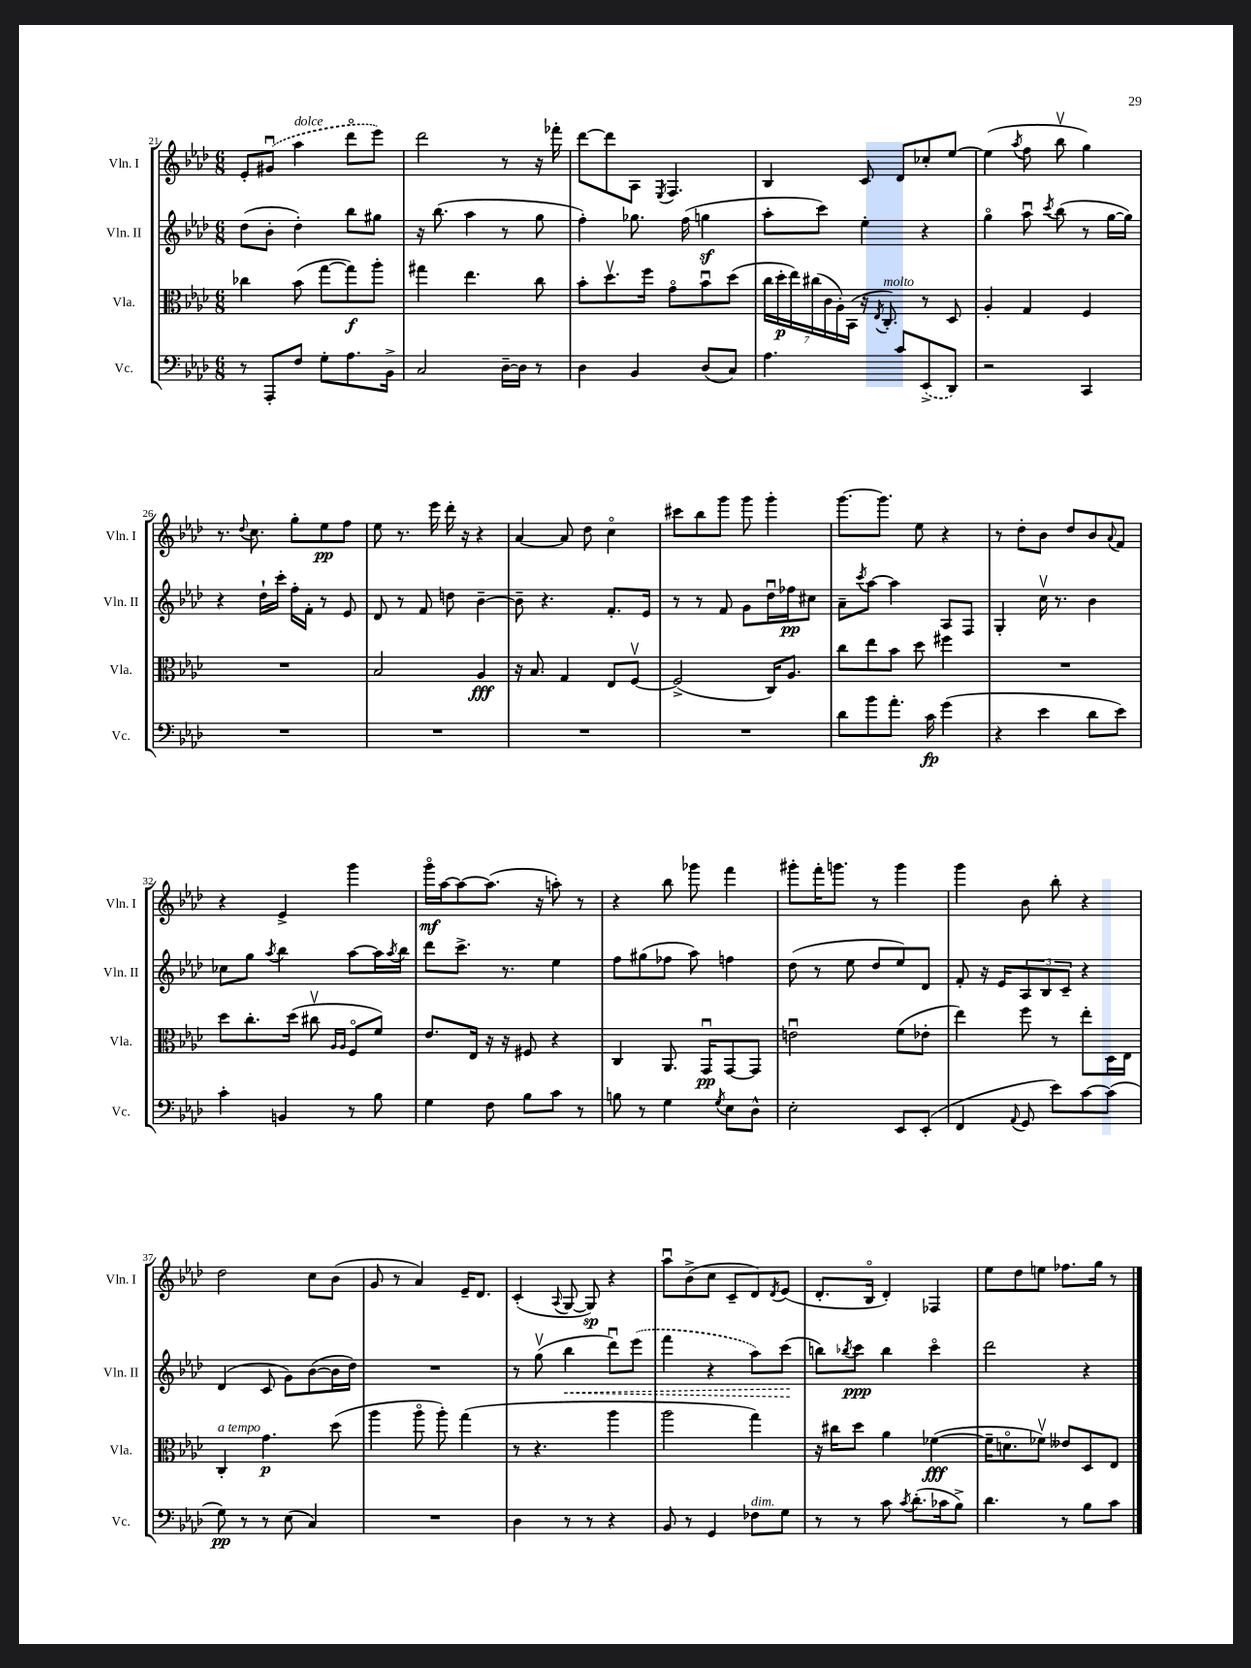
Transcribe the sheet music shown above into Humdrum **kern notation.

**kern	**kern	**kern	**kern
*staff4	*staff3	*staff2	*staff1
*clefF4	*clefC3	*clefG2	*clefG2
*k[b-e-a-d-]	*k[b-e-a-d-]	*k[b-e-a-d-]	*k[b-e-a-d-]
*M6/8	*M6/8	*M6/8	*M6/8
8r	4cc-\	(8dd-\L	8e-'/L
8AAA-'/L	.	8b-'\J	(8g#u/J
8F/J	(8b-\	4dd-'\)	4aa-\
8G'\L	[8gg\L	.	.
8.A-\	8gg\])	8bb-\L	8ddd-o\L
.	8aa-'\J	8gg#\J	8eee-\J)
16BB-^\Jk	.	.	.
=	=	=	=
2C/	4gg#\	16r	2ddd-\
.	.	(8.bb-\	.
.	4.ee-\	4aa-\	.
[16D-~\LL	.	8r	8r
16D-\]JJ	.	.	.
8r	8cc\	8gg\	16r
.	.	.	16fff-'\
=	=	=	=
4D-\	8b-'\L	4ff'\)	[8ddd-\L
.	8.dd-v\	.	8ddd-\]
4BB-/	.	8.gg-\	8A-\J
.	16ff\Jk	.	.
.	.	.	8qE-/
.	8go\L	.	4.F/
.	.	(16ff\	.
(8D-/L	8b-u\	4gg\	.
8C/J)	(8dd-\J	.	.
=	=	=	=
4.A-\	28cc\LL	8aa-'\L	4B-/
.	28dd-'\	.	.
.	28ee-\)	.	.
.	(28cc#\	.	.
.	.	8ccc\J)	.
.	28c\	.	.
.	28A-'\)	.	.
.	(28BB-\JJ	.	.
.	16r	4ee-'\	8c/
.	8qE-/	.	.
.	8.C'/)	.	.
8c/L	.	.	8d-/L
(8EE-^/	8r	4r	8cc-'/
8DD-/J)	8D-/	.	[8ee-/J
=	=	=	=
2r	4A-'/	4ggo\	(4ee-\]
.	.	.	8qaa-/
.	4G/	8aa-u\	8ff\
.	.	8qccc/	.
.	.	(8bb-\	8bb-v\
4CC/	4F/	8r	4gg\)
.	.	[16gg\LL	.
.	.	16gg\]JJ)	.
=	=	=	=
2.r	2.r	4r	8.r
.	.	.	8qqdd-/
.	.	.	8.cc\
.	.	16dd-`\LL	.
.	.	16ccc'\JJ	.
.	.	16ff'\LL	8gg'\L
.	.	16f'\JJ	.
.	.	8r	8ee-\
.	.	8e-/	8ff\J
=	=	=	=
2.r	2B-/	8d-/	8ee-\
.	.	8r	8.r
.	.	8f/	.
.	.	.	16eee-\
.	.	8dd\	16ddd-'\
.	.	.	16r
.	4A-/	[4b-~\	4r
=	=	=	=
2.r	16r	8b-~\]	[4a-/
.	8.B-/	.	.
.	.	4.r	.
.	4G/	.	8a-/]
.	.	.	8dd-\
.	8E-/L	8.f'/L	4cco\
.	[8Fv/J	.	.
.	.	16e-/Jk	.
=	=	=	=
2.r	(2F^/]	8r	8ccc#\L
.	.	8r	8bb-\
.	.	8f/	8ggg\J
.	.	8g\L	8ggg\
.	16C/LK)	16dd-u\L	4ggg'\
.	8.A-/J	16ff-\J	.
.	.	8cc#\J	.
=	=	=	=
8d-\L	8cc\L	8a-~\L	[8.ggg\L
.	.	8qccc/	.
8b-\	8ee-\	[8aa-\J	.
.	.	.	8.ggg\]J
8.a-'\J	8b-\J	4aa-\]	.
.	8dd-\	.	8ee-\
16c\	.	.	.
(4g\	4ff#\	8A-/L	4r
.	.	8F/J	.
=	=	=	=
4r	2.r	4G'/	8r
.	.	.	8dd-'\L
4e-\	.	16ccv\	8b-\J
.	.	8.r	.
.	.	.	8dd-/L
8d-\L	.	4b-\	8b-/
.	.	.	8qqa-/
8e-\J)	.	.	8f/J
=	=	=	=
4c'\	8dd-\L	8cc-\L	4r
.	8.cc'\	8gg\J	.
.	.	8qaa-/	.
4BB/	.	4bb-\	4e-^/
.	(16dd-\Jk	.	.
.	8cc#v\	.	.
.	16qqA-/LL	.	.
.	16qqA-/JJ	.	.
8r	8Fo/L	[8aa-\L	4ggg\
8B-\	8f/J)	16aa-\]L	.
.	.	8qaa-/	.
.	.	16bb-\JJ	.
=	=	=	=
4G\	8.e-/L	8ddd-\L	16gggo\LL
.	.	.	[16aa-\J
.	.	8.ccc^\J	8aa-\_
.	16E-/Jk	.	.
8F\	16r	.	(8.aa-\]J
.	16r	8.r	.
8B-\L	8F#/	.	.
.	.	.	16r
8c\J	4r	4ee-\	8aa'\)
8r	.	.	8r
=	=	=	=
8B\	4C/	8ff\L	4r
8r	.	(8gg#\	.
4G\	8.AA-/	8ff-\J	8bb-\
.	.	8aa-\)	8ggg-\
.	16GGu/LK	.	.
8qG/	.	.	.
8E-\L	[8GG/	4ff\	4fff\
8D-^^\J	8GG/]J	.	.
=	=	=	=
2E-'\	2eu\	(8dd-\	8ggg#'\L
.	.	8r	16fff'\K
.	.	.	8.ggg\J
.	.	8ee-\	.
.	.	8dd-/L	8r
8EE-/L	(8f\L	8ee-/)	4ggg\
(8EE-'/J	8e-'\J	8d-/J	.
=	=	=	=
4FF/	4ee-\)	8f'/	4ggg\
.	.	16r	.
.	.	16e-/LK	.
8qqAA-/	.	.	.
8GG/	8ff\	12A-/	8b-\
.	.	12B-/	.
8e-\L)	8r	.	8bb-'\
.	.	12c~/J	.
[8c\	8ee-'\L	4r	4r
(8c\]J	16D-\L	.	.
.	16E-\JJ	.	.
=	=	=	=
8G\)	4C'/	(4d-/	2dd-\
8r	.	.	.
8r	4.g\	8c/	.
(8E-\	.	8g\L)	.
4C/)	.	([8b-\	8cc\L
.	(8dd-\	16b-\]L	(8b-\J
.	.	16dd-\JJ)	.
=	=	=	=
2.r	4aa-\	2.r	8g/
.	.	.	8r
.	8aa-o\	.	4a-/)
.	8aa-'\)	.	.
.	(4gg\	.	16e-~/LK
.	.	.	8.d-/J
=	=	=	=
4D-\	8r	8r	(4c'/
.	4.r	(8ggv\	.
.	.	.	8qqA-/
8r	.	4bb-\	[8G/
8r	.	.	8G/])
4r	4aa-\	8ddd-u\L)	4r
.	.	(8eee-\J	.
=	=	=	=
8BB-/	2aa-\	4fff\	8aa-u\L
8r	.	.	(8b-^\
4GG/	.	4r	8cc\J
.	.	.	8c~/L
8F-\L	4gg\)	8aa-\L)	8d-/)
.	.	.	8qd-/
8G\J	.	(8ccc\J	(8e-/J
=	=	=	=
8r	16r	8bb\L)	8.d-'/L
.	16cc#\LK	.	.
.	.	8qbb-/	.
8r	8dd-\J	8ccc\J	.
.	.	.	16B-o/Jk
8c\	4a-\	4bb-\	4d-'/)
8qc/	.	.	.
(8.d-'\L	.	.	.
.	([4f-\	4ccco\	4F-/
16c-\k	.	.	.
8B-^\J)	.	.	.
=	=	=	=
4.d-\	16f-~\]LK	2ddd-\	8ee-\L
.	8.do\	.	.
.	.	.	8dd-\
.	8f-v\J)	.	8ee\J
8r	8e--/L	.	8.ff-\L
8B-\L	8D-/	4r	.
.	.	.	16gg\Jk
8c\J	8E-/J	.	8r
==	==	==	==
*-	*-	*-	*-
